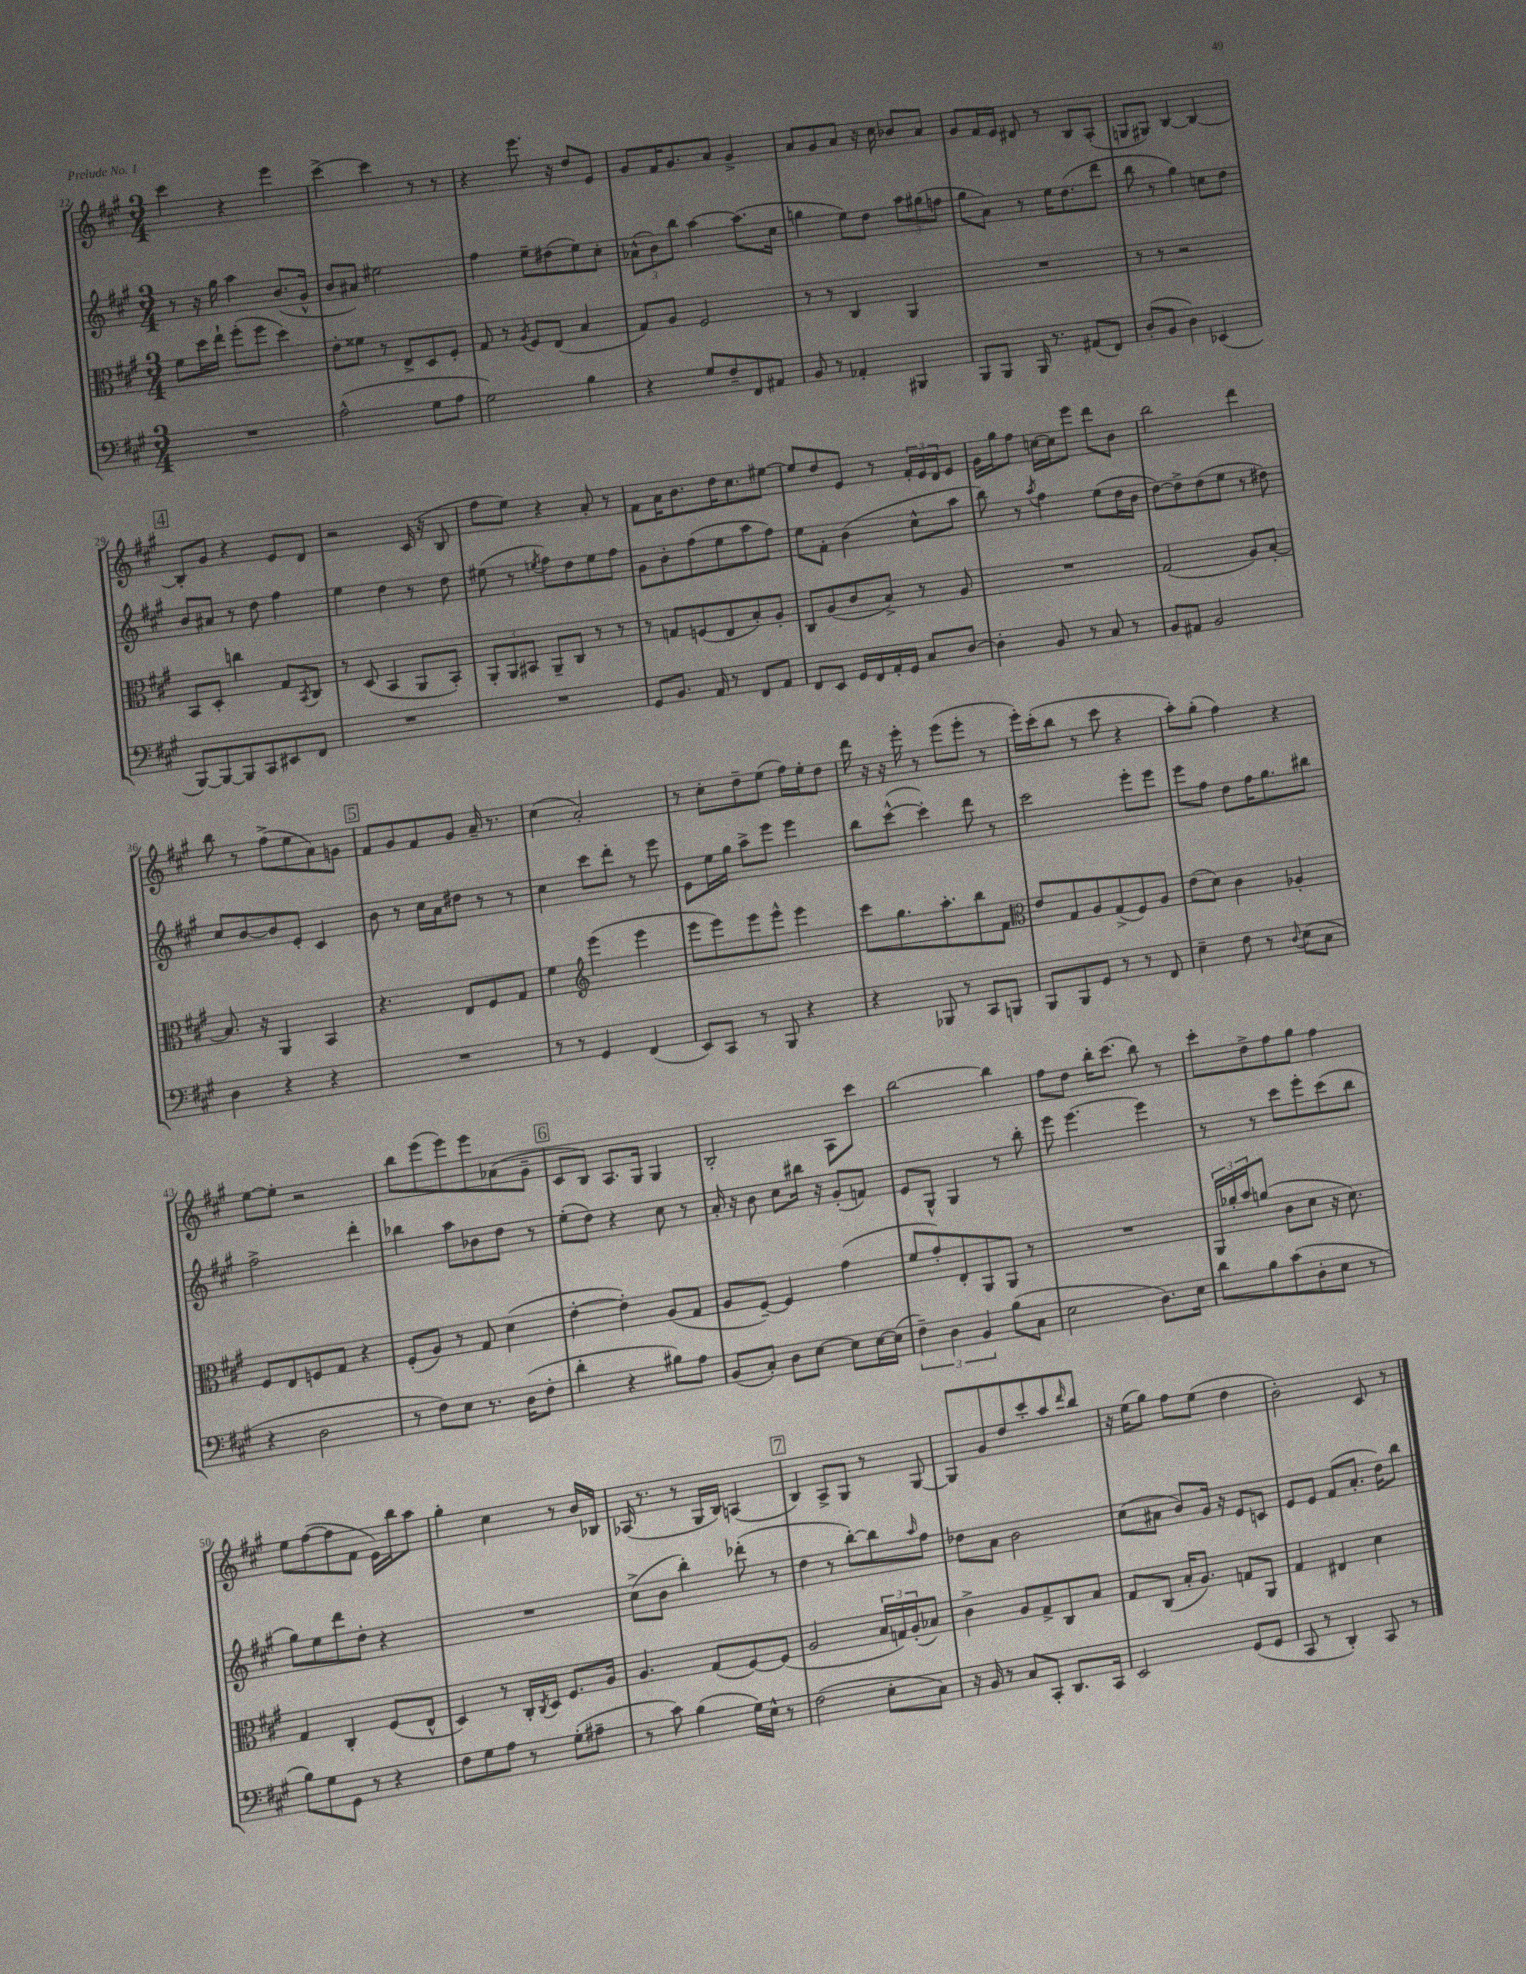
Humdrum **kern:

**kern	**kern	**kern	**kern
*part4	*part3	*part2	*part1
*staff4	*staff3	*staff2	*staff1
*clefF4	*clefC3	*clefG2	*clefG2
*k[f#c#g#]	*k[f#c#g#]	*k[f#c#g#]	*k[f#c#g#]
*M3/4	*M3/4	*M3/4	*M3/4
=22	=22	=22	=22
2.r	8f#\L	8r	4ccc#\
.	16dd\L	16r	.
.	16ee`\JJ	16gg#\	.
.	(8ff#'\L	4aa\	4r
.	8ff#\J	.	.
.	4dd\)	(8.b/L	4eee\
.	.	16g#^^/Jk	.
=23	=23	=23	=23
(2A^^\	8e'\L	8b/L	[4ccc#^\
.	8f##X\J	8a#X/J)	.
.	8r	2ee#X\	4ccc#\]
.	8E^/L	.	.
8G#\L	8D/	.	8r
8A\J	8F#'/J	.	8r
=24	=24	=24	=24
2G#\)	8G#/	4ff#\	4r
.	8r	.	.
.	8qA/	.	.
.	8F#/L	8ee~\L	8.eee\
.	(8E/J	(8dd#X\	.
.	.	.	16r
4B\	4B/	8ee\)	8dd/L
.	.	8cc#'\J	8e/J
=25	=25	=25	=25
4r	8G#/L)	(12a-X^^\L	8g#/L
.	.	12b\)	.
.	8A/J	.	16f#/K
.	.	12bb\J	.
.	.	.	8.g#/
8G#/L	2F#/	[4aa\	.
8F#~/	.	.	8a/J
8FF#/	.	(8.aa\L]	4g#^/
8AA#X/J	.	.	.
.	.	16cc#\Jk	.
=26	=26	=26	=26
8BB/	8r	4ggn\	8a/L
8r	8r	.	8g#/
4AA-X'/	4C#/	8ee\L)	8a/J
.	.	8dd\J	16r
.	.	.	16cc#\
4BBB#X/	4AA/	12aa\L	8b-X/L
.	.	(12gg#X\	.
.	.	.	8a/J
.	.	12ffn\J	.
=27	=27	=27	=27
8BBB/L	2.r	8gg#\L	8g#/L
8BBB/J	.	8a\J)	16f#/L
.	.	.	16e/JJ
16BBB/	.	8r	8d#X/
8.r	.	.	.
.	.	16ee\KL	8r
.	.	(8.dd\	.
(8AA#X/L	.	.	8B/L
8FF#/J)	.	8ddd\J	(8A'/J
=28	=28	=28	=28
(8D'/L	8r	8bb\	8Gn/L
8BB/J	8r	8r	8G#X/J)
4D\)	2r	4gg#\)	[4B/
(4EE-X/	.	8ccn\L	4B/_
.	.	8dd\J	.
!!LO:LB:g=z
!!LO:REH:place=s1:t=4
=29	=29	=29	=29
[8BBB/L)	8BB/L	8b/L	8B'/L]
8BBB/_	8D'/J	8a#X/J	8g#/J
8BBB/]	4ccn\	8r	4r
8CC#/	.	8dd\	.
8EE#X/	8G#/L	4ff#\	8e/L
.	8qBB/	.	.
8FF#/J	8C#/J	.	8d/J
=30	=30	=30	=30
2.r	8r	4ee\	2r
.	(8D/	.	.
.	4BB/	4dd\	.
.	8AA/L	8r	(16c#/
.	.	.	16r
.	8BB'/J)	8dd\	8B/
=31	=31	=31	=31
2.r	12AA'/L	(8ee#X\	8ff#\L
.	12AA/	.	.
.	.	8r	8ee\J)
.	12BB#X/J	.	.
.	.	8qeen/	.
.	8AA~/L	8ff#\L)	4r
.	8C#/J	8dd\	.
.	8r	8ee\	8a'/
.	8r	8ff#\J	8r
=32	=32	=32	=32
8GG#/L	8r	8g#\L	8f#\L
8.BB/J	8Gn/L	8b'\	16a\K
.	.	.	8.b\
.	(8Fn/	(8ff#\	.
16AA/	.	.	.
8r	8E/	8ee\	16dd\K
.	.	.	8.cc#\
8FF#/L	8B'/)	8aa\	.
8AA/J	8A'/J	8ff#\J)	[8ee#X\J
=33	=33	=33	=33
8FF#/L	8C#/L	8ee\L	8ee#/L]
8EE/J	(8A/	8f#'\J	8dd/
16GG#/LL	8c#/	(4b\	8e/J
16FF#/	.	.	.
16AA'/	8B^/J)	.	8r
16GG#/JJ	.	.	.
8C#/L	8r	8cc#^^\L	24f#'/LL
.	.	.	24e/
.	.	.	24d/J
[8D/J	8A/	8aa\J	8e/J
=34	=34	=34	=34
4D'\]	2.r	8bb\)	16g#\LL
.	.	.	16gg#\J
.	.	8r	8ff#\J
.	.	8qaa/	.
8BB/	.	4ff#\	[16ccn\LL
.	.	.	16cc\J]
8r	.	.	8eee\J
8C#/	.	(8ee\L	8ddd\L
8r	.	16dd\L	8b\J
.	.	16b\JJ	.
=35	=35	=35	=35
8BB/L	(2G#/	[8dd\L)	2bb\
8AA#X/J	.	8dd^\]	.
2BB/	.	(8dd\	.
.	.	8ee\J	.
.	8A/L)	8r	4ddd\
.	[8B'/J	8dd#X\)	.
!!LO:LB:g=z
=36	=36	=36	=36
4D\	8.B/]	8cc#/L	8bb\
.	.	[8b/	8r
.	16r	.	.
4r	4AA/	8b/]	(8ff#^\L
.	.	8e'/J	8ee\
4r	4BB/	4c#/	8a\)
.	.	.	8gn\J
!!LO:REH:place=s1:t=5
=37	=37	=37	=37
2.r	4.r	8b\	8f#/L
.	.	8r	8g#/
.	.	16cc#\LL	8f#/
.	.	16a\J	.
.	8E/L	8dd#X\J	8g#/J
.	8F#/	8r	16a~/
.	.	.	8.r
.	8G#/J	8r	.
=38	=38	=38	=38
8r	4f#\	4cc#\	(4cc#\
8r	.	.	.
*	*clefG2	*	*
4GG#/	(4eee\	8ccc#\L	2a'/)
.	.	8ddd'\J	.
(4FF#/	4eee\	8r	.
.	.	8eee\	.
=39	=39	=39	=39
8EE/L)	8eee\L	8e\L	8r
8CC#/J	8eee\)	16ee\L	8cc#'\L
.	.	16gg#\JJ	.
8r	8eee\	8aa^\L	8dd~\
8BBB/	8eee^^\J	8eee\J	(8ee\J
4r	4eee\	4eee\	16ff#\LL)
.	.	.	16ee'\J
.	.	.	8dd\J
=40	=40	=40	=40
4r	8ccc#\L	8bb\L	16ddd\
.	.	.	16r
.	8.gg#\	([8ccc#^^\J	16r
.	.	.	16eee'\
8BBB-X/	.	4ccc#'\])	8r
.	8.aa'\	.	.
8r	.	.	(8eee\L
8CC#/L	8bb\	8ddd\	8eee'\J
8BBBn/J	8f#\J	8r	8r
=41	=41	=41	=41
*	*clefC3	*	*
8BBB/L	8e/L	2ccc#\	16eee'\LL)
.	.	.	(16ccc#'\J
8BBB/	8G#/	.	8bb\J
8GG#/J	8A/	.	8r
8r	(8G#^/	.	8ccc#\
8r	8F#/)	8eee'\L	4r
8FF#/	8A/J	8eee\J	.
=42	=42	=42	=42
4E~\	(8e\L	8eee\L	8aa'\L)
.	8d\J)	8ff#\J	(8gg#'\J
8F#\	4c#\	8dd\L	4ff#\)
8r	.	16ff#\K	.
.	.	8.gg#\	.
8qqD/	.	.	.
(8E\L	4A-X'/	.	4r
8C#\J	.	8bb#X\J	.
!!LO:LB:g=z
=43	=43	=43	=43
4r	8F#/L	2ff#^\	[8ee\L
.	8E/	.	8ee'\J]
2D\	8Fn/	.	2r
.	8G#/J	.	.
.	4r	4ddd'\	.
=44	=44	=44	=44
8r	(8F#'/L	4bb-X\	8bb\L
8F#\L)	8A/J)	.	(8eee\
8E\J	8r	8aa\L	8eee\)
8.r	8G#/	8b-X\	8eee\
.	(4d\	8dd\J	(8a-X\
(16D\KL	.	.	.
8F#'\J	.	8r	8g#~\J
!!LO:REH:place=s1:t=6
=45	=45	=45	=45
4d'\	[4e'\	(8ee'\L	8c#/L
.	.	8dd\J)	8B/J)
4r	4e'\])	4r	8.A/L
.	.	.	16G#/Jk
8B#X\L)	(8A/L	8cc#\	4G#/
8A\J	8G#/J	8r	.
=46	=46	=46	=46
(8BB/L	8A/L	16a'/	2B'/
.	.	16r	.
8C#'/J)	[8F#~/J)	8b\	.
8D\L	4F#/]	8cc#\L	.
[8E\J	.	16bb#X\Jk	.
.	.	16r	.
8E\L]	(4g#\	(8g#'/L	8A\L
[16E\L	.	8fn/J)	8ccc#\J
(16E\JJ]	.	.	.
=47	=47	=47	=47
6F#~\)	8f#/L	8e/L	[2bb\
.	8g#'/)	8G#^^/J	.
6D\	.	.	.
.	8E'/	4G#/	.
6BB/	.	.	.
.	8AA/	.	.
(8B\L	8AA/J	8r	4bb\]
8C#\J	8r	8bb'\	.
=48	=48	=48	=48
2E\	2.r	8eee\	8ff#\L
.	.	[4.eee\	8dd\J
.	.	.	16bb'\KL
.	.	.	(8.ccc#\J
8.D\L)	.	4eee\]	8bb\)
.	.	.	8r
16E\Jk	.	.	.
=49	=49	=49	=49
8d\L	24AA/LL	8r	8ccc#'\L
.	24a-X'/	.	.
.	24b/J	.	.
8B\	(8an/J	8r	8dd^\
(8c#\	8c#\L	8ccc#\L	8ff#\
8D'\	8d\J	8eee'\	8gg#\J
8E\J	16r	(8ccc#\	4ff#\
.	8.d\)	.	.
8r	.	8bb\J	.
!!LO:LB:g=z
=50	=50	=50	=50
8B\L)	4G#/	8gg#\L)	8ee\L
8G#\	.	8ee\	([8ff#\
8GG#\J	4C#'/	8ddd\	8ff#\]
8r	.	8dd'\J	8f#\J
4r	(8F#/L	4r	16e\LL)
.	.	.	16bb\J
.	8E^^/J	.	8aa\J
=51	=51	=51	=51
8F#\L	4D/)	2.r	4gg#'\
8G#\	.	.	.
8A\J	8r	.	4cc#\
8r	16C#'/LL	.	.
.	8qC#/	.	.
.	16D/JJ	.	.
(8G#'\L	8.F#/L	.	8r
8A#X~\J	.	.	16b/LL
.	16A/Jk	.	16B-X/JJ
=52	=52	=52	=52
8r	4.A/	(8cc#^\L	(16A-X/
.	.	.	8.r
8c#\)	.	8b\J	.
(4B\	.	4bb'\)	8r
.	(8G#/L	.	16G#/LL
.	.	.	16B/JJ)
16G#\LL)	[8F#/)	(8ddd-X'\	(4An/
16E^^\JJ	.	.	.
8r	(8F#/J]	8r	.
!!LO:REH:place=s1:t=7
=53	=53	=53	=53
(2F#\	2A/	4dd\	4B/)
.	.	8r	8A^/L
.	.	[8bb'\L)	8G#/J
8E'\L	24B/LL	8bb\]	8r
.	24Gn/)	.	.
.	(24A'/J	.	.
.	.	16qqaa/	.
8C#\J)	8B-X/J)	8ff#\J	[8G#/
=54	=54	=54	=54
16r	4c#^\	8dd-X\L	8G#/L]
16BB/	.	.	.
8r	.	8a\J	8g#/
8C#/L	8A/L	2b\	8dd/
8CC#'/J	8G#^/	.	8ccc#'/
8.DD/L	8C#/	.	8aa/
.	.	.	16qqddd/
.	8B/J	.	8bb/J
16CC#/Jk	.	.	.
=55	=55	=55	=55
2EE/	8G#/L	(8cc#\L	16r
.	.	.	(16ee\KL
.	(8C#/J	8a#X\J	8gg#\J)
.	16B'/KL	8b/L)	8ff#\L
.	8.A/J)	.	.
.	.	16g#/Jk	(8ee\J
.	.	16r	.
(8GG#/L	8Gn/L	8e/L	4dd\
8GG#/J	8AA/J	8cn/J	.
=56	=56	=56	=56
8CC#/	4G#/	8e/L	2b'\)
8r	.	8e/J	.
4DD'/)	4E#X/	(8f#/L	.
.	.	8.a'/J	.
8CC#/	4d\	.	8c#/
.	.	16dd\KL)	.
8r	.	8bb\J	8r
==	==	==	==
*-	*-	*-	*-
